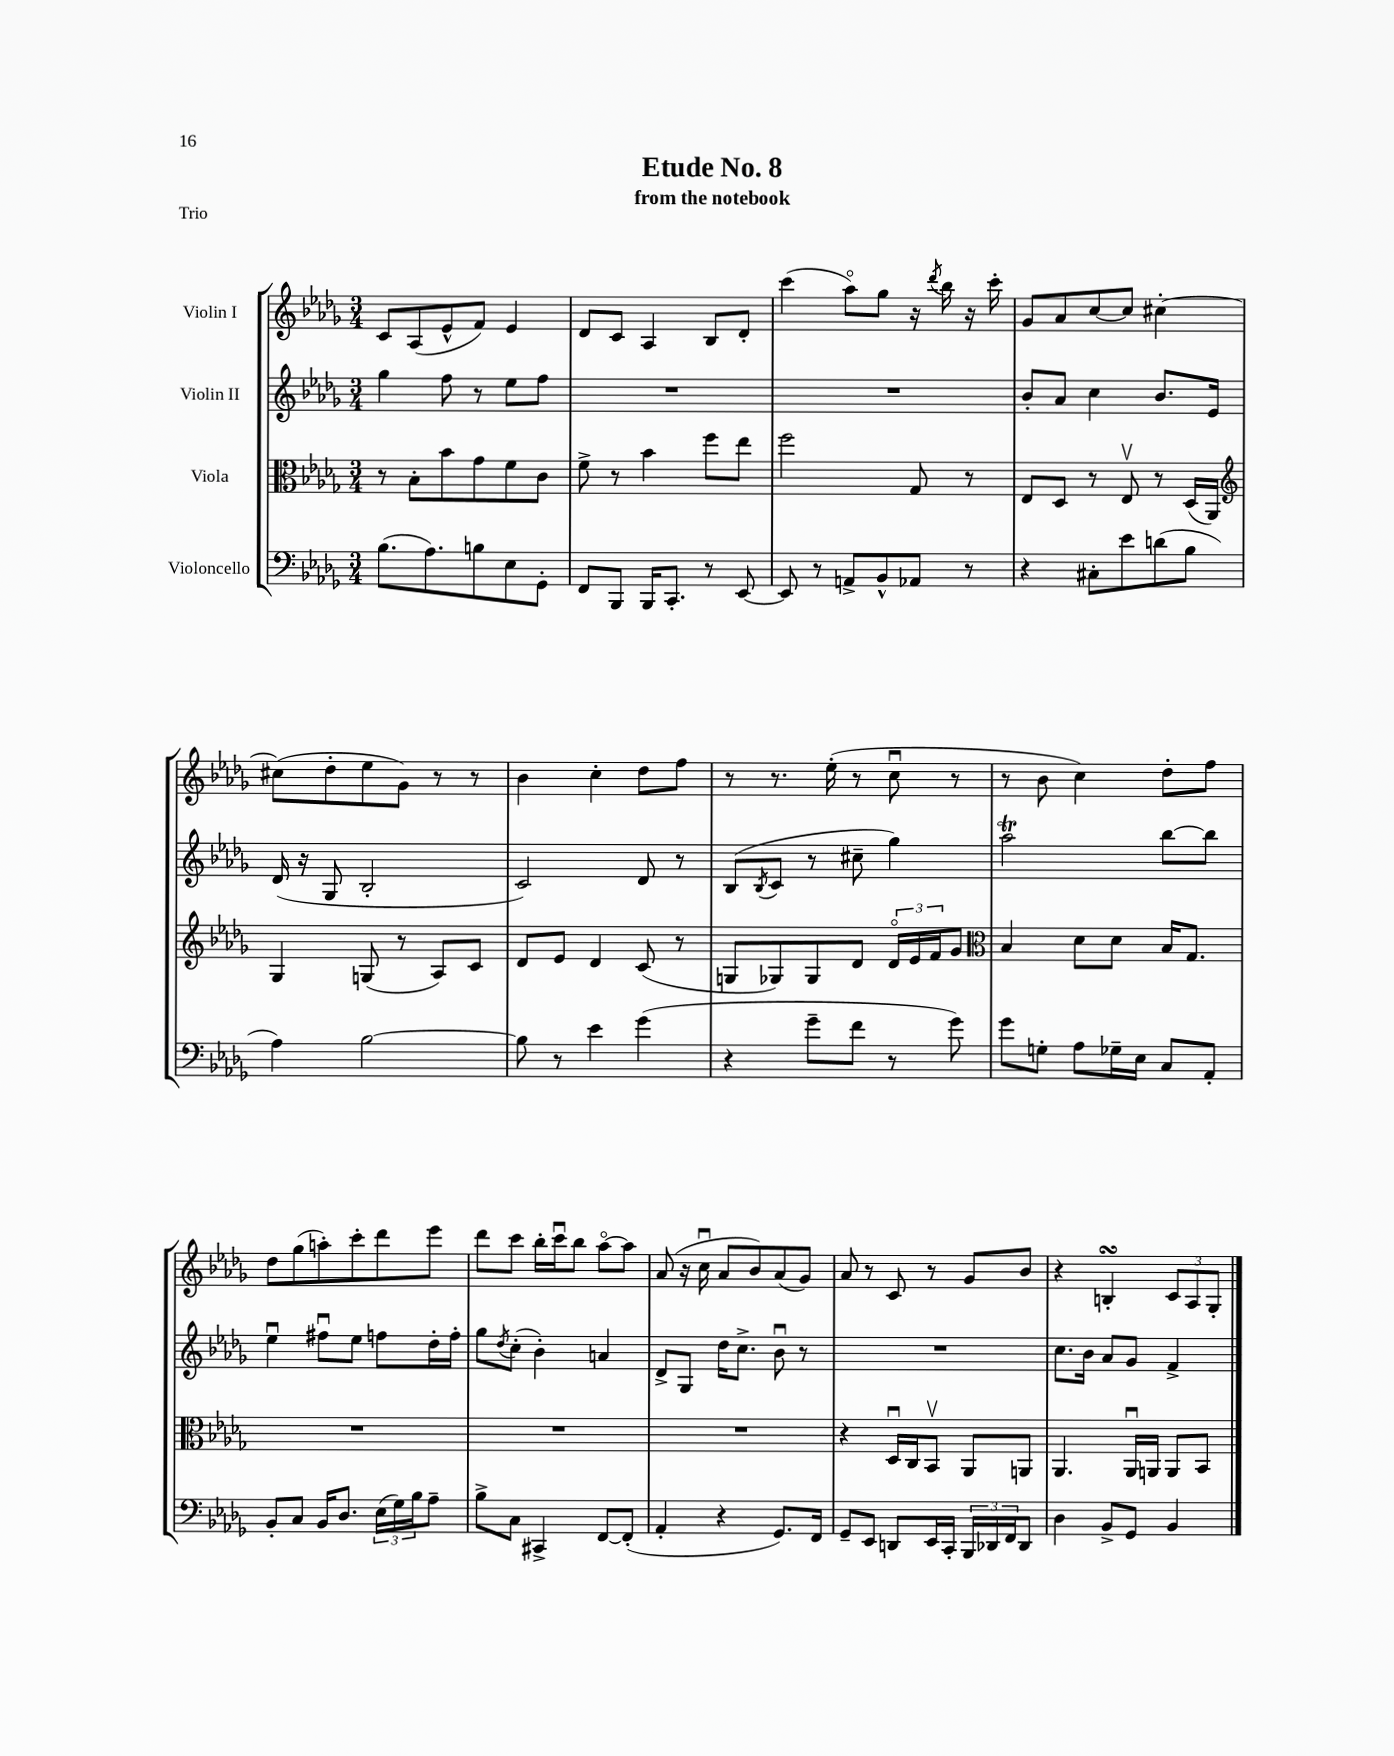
\header { title = "Etude No. 8" subtitle = "from the notebook" piece = "Trio" }
<<
\new StaffGroup <<
\new Staff = "s0" \with { instrumentName = "Violin I" } {
    \clef treble \key des \major \numericTimeSignature \time 3/4
    c'8 aes8( ees'8-^ f'8) ees'4 |
    des'8 c'8 aes4 bes8 des'8-. |
    c'''4( aes''8\flageolet) ges''8 r16 \acciaccatura { des'''8 } bes''16 r16 c'''16-. |
    ges'8 aes'8 c''8~ c''8 cis''4~-. |
    cis''8( des''8-. ees''8 ges'8) r8 r8 |
    bes'4 c''4-. des''8 f''8 |
    r8 r8. ees''16-.( r8 c''8\downbow r8 |
    r8 bes'8 c''4) des''8-. f''8 |
    des''8 ges''8( a''8-.) c'''8-. des'''8 ees'''8 |
    des'''8 c'''8 bes''16-. c'''16\downbow bes''8 aes''8~\flageolet aes''8 |
    aes'8( r16 c''16\downbow aes'8 bes'8) aes'8( ges'8) |
    aes'8 r8 c'8 r8 ges'8 bes'8 |
    r4 b4-.\turn \tuplet 3/2 { c'8 aes8 ges8-. } \bar "|." |
}
\new Staff = "s1" \with { instrumentName = "Violin II" } {
    \clef treble \key des \major \numericTimeSignature \time 3/4
    ges''4 f''8 r8 ees''8 f''8 |
    R2. |
    R2. |
    bes'8-. aes'8 c''4 bes'8. ees'16 |
    des'16( r16 ges8 bes2-. |
    c'2) des'8 r8 |
    bes8( \acciaccatura { bes8 } c'8 r8 cis''8-- ges''4) |
    aes''2\trill bes''8~ bes''8 |
    ees''4\downbow fis''8\downbow ees''8 f''8 des''16-. f''16-. |
    ges''8 \acciaccatura { des''8 } c''8-.( bes'4-.) a'4 |
    des'8-> ges8 des''16 c''8.-> bes'8\downbow r8 |
    R2. |
    c''8. bes'16 aes'8 ges'8 f'4-> \bar "|." |
}
\new Staff = "s2" \with { instrumentName = "Viola" } {
    \clef alto \key des \major \numericTimeSignature \time 3/4
    r8 bes8-. bes'8 ges'8 f'8 c'8 |
    f'8-> r8 bes'4 f''8 ees''8 |
    f''2 ges8 r8 |
    ees8 des8 r8 ees8\upbow r8 des16( aes,16) |
    \clef treble ges4 g8( r8 aes8) c'8 |
    des'8 ees'8 des'4 c'8( r8 |
    g8 ges8) ges8 des'8 \tuplet 3/2 { des'16\flageolet ees'16 f'16 } ges'8 |
    \clef alto bes4 des'8 des'8 bes16 ges8. |
    R2. |
    R2. |
    R2. |
    r4 des16\downbow c16 bes,8\upbow aes,8 a,8 |
    aes,4. aes,16\downbow a,16 a,8 bes,8 \bar "|." |
}
\new Staff = "s3" \with { instrumentName = "Violoncello" } {
    \clef bass \key des \major \numericTimeSignature \time 3/4
    bes8.( aes8.) b8 ees8 ges,8-. |
    f,8 bes,,8 bes,,16 c,8.-. r8 ees,8~ |
    ees,8 r8 a,8-> bes,8-^ aes,8 r8 |
    r4 cis8-. ees'8 d'8( bes8 |
    aes4) bes2~ |
    bes8 r8 ees'4 ges'4( |
    r4 ges'8-- f'8 r8 ges'8) |
    ges'8 g8-. aes8 ges16-- ees16 c8 aes,8-. |
    bes,8-. c8 bes,16 des8. \tuplet 3/2 { ees16( ges16) bes16 } aes8-- |
    bes8-> c8 cis,4-> f,8~ f,8-.( |
    aes,4-. r4 ges,8.) f,16 |
    ges,8-- ees,8 d,8 ees,16 c,16-. \tuplet 3/2 { bes,,16 des,16 f,16 } des,8 |
    des4 bes,8-> ges,8 bes,4 \bar "|." |
}
>>
>>
\layout { \context { \Score \remove "Bar_number_engraver" } }
